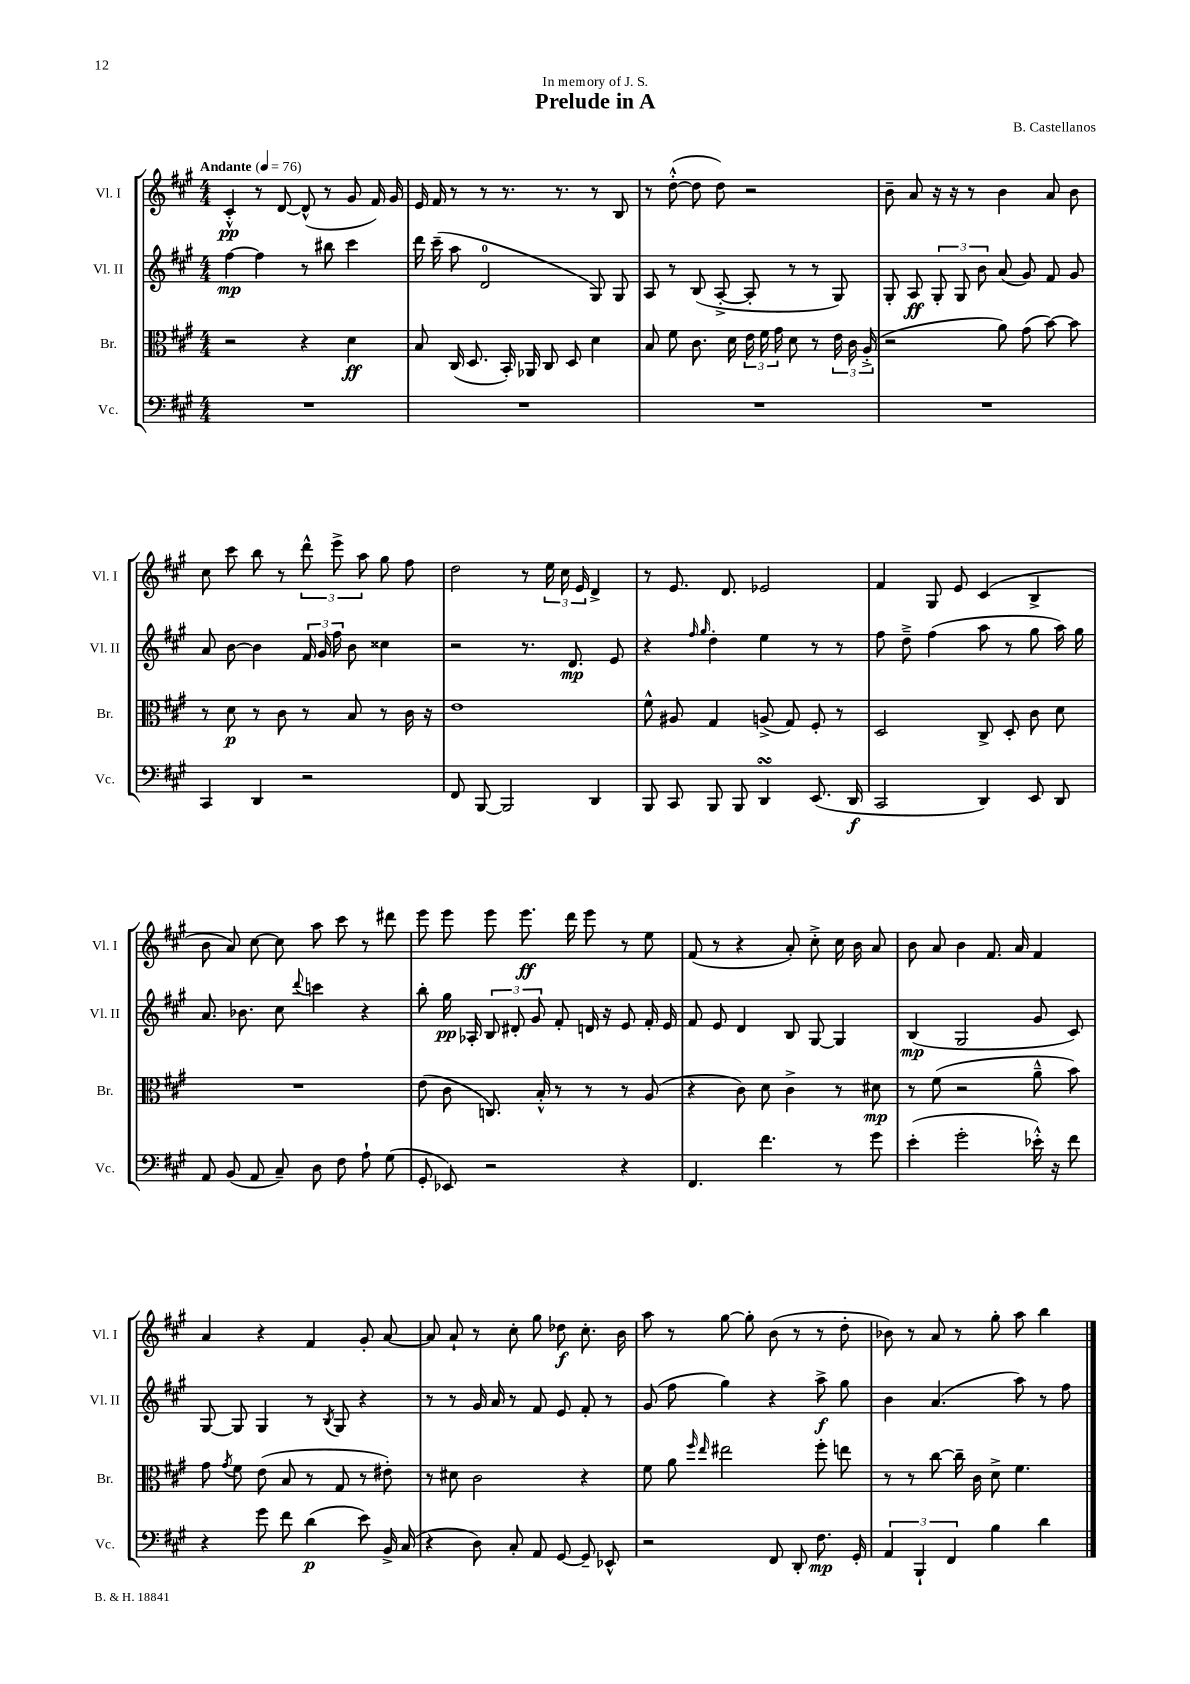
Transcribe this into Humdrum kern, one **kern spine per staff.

**kern	**kern	**kern	**kern
*staff4	*staff3	*staff2	*staff1
*clefF4	*clefC3	*clefG2	*clefG2
*k[f#c#g#]	*k[f#c#g#]	*k[f#c#g#]	*k[f#c#g#]
*M4/4	*M4/4	*M4/4	*M4/4
*MM76	*MM76	*MM76	*MM76
1r	2r	[4ff#	4c#'^^
.	.	4ff#]	8r
.	.	.	[8d
.	4r	8r	(8d^^]
.	.	8bb#	8r
.	4d	4ccc#	8g#
.	.	.	16f#)
.	.	.	16g#
=	=	=	=
1r	8B	16ddd	16e
.	.	(16ccc#~	16f#
.	(16C#	8aa	8r
.	8.D	.	.
.	.	2d	8r
.	16BB')	.	8.r
.	16AA-	.	.
.	8C#	.	.
.	.	.	8.r
.	8D	.	.
.	4d	8G#)	8r
.	.	8G#	8B
=	=	=	=
1r	8B	8A	8r
.	8f#	8r	([8dd'^^
.	8.c#	(8B	8dd]
.	.	[8A'^	8dd)
.	16d	.	.
.	24e	8A']	2r
.	24f#	.	.
.	24g#	.	.
.	8d	8r	.
.	8r	8r	.
.	24e	8G#)	.
.	24c#	.	.
.	(24A'^	.	.
=	=	=	=
1r	2r	8G#'	8b~
.	.	8A	8a
.	.	12G#'	16r
.	.	.	16r
.	.	12G#	.
.	.	.	8r
.	.	12b	.
.	8a)	(8a	4b
.	(8g#	8g#)	.
.	[8b)	8f#	8a
.	8b]	8g#	8b
=	=	=	=
4CC#	8r	8a	8cc#
.	8d	[8b	8ccc#
4DD	8r	4b]	8bb
.	8c#	.	8r
2r	8r	24f#	12ddd^^
.	.	24g#	.
.	.	24ff#	12eee^
.	8B	8b	.
.	.	.	12aa
.	8r	4cc##	8gg#
.	16c#	.	8ff#
.	16r	.	.
=	=	=	=
8FF#	1e	2r	2dd
[8BBB	.	.	.
2BBB]	.	.	.
.	.	8.r	8r
.	.	.	24ee
.	.	.	24cc#
.	.	8.d	.
.	.	.	24e
4DD	.	.	4d^
.	.	8e	.
=	=	=	=
8BBB	8f#^^	4r	8r
8CC#	8A#	.	8.e
.	.	16qqff#	.
.	.	16qqgg#	.
8BBB	4G#	4dd'	.
.	.	.	8.d
8BBB	.	.	.
4DD	(8A^	4ee	2e-
.	8G#)	.	.
(8.EE	8F#'	8r	.
.	8r	8r	.
16DD	.	.	.
=	=	=	=
2CC#	2D	8ff#	4f#
.	.	8dd~^	.
.	.	(4ff#	8G#
.	.	.	8e
4DD)	8C#^	8aa	(4c#
.	8D'	8r	.
8EE	8c#	8gg#	4B^
8DD	8d	16aa)	.
.	.	16gg#	.
=	=	=	=
8AA	1r	8.a	8b
(8BB	.	.	8a)
.	.	8.b-	.
8AA	.	.	[8cc#
8C#~)	.	8cc#	8cc#]
.	.	8qqddd	.
8D	.	4ccc	8aa
8F#	.	.	8ccc#
8A`	.	4r	8r
(8G#	.	.	8ddd#
=	=	=	=
8GG#'	(8e	8bb'	8eee
8EE-)	8c#	16gg#	8eee
.	.	16A-'	.
2r	8.C)	12B	8eee
.	.	12d#'	.
.	.	.	8.eee
.	.	12g#	.
.	16B'^^	.	.
.	8r	8f#'	.
.	.	.	16ddd
.	8r	16d	8eee
.	.	16r	.
4r	8r	8e	8r
.	(8A	16f#'	8ee
.	.	16e	.
=	=	=	=
4.FF#	4r	8f#	(8f#
.	.	8e	8r
.	8c#)	4d	4r
4.f#	8d	.	.
.	4c#^	8B	8a')
.	.	[8G#	8cc#'^
8r	8r	4G#]	16cc#
.	.	.	16b
8g#	8d#	.	8a
=	=	=	=
(4e'	8r	(4B	8b
.	(8f#	.	8a
2g#'	2r	2G#	4b
.	.	.	8.f#
.	.	.	16a
16e-'^^)	8a~^^	8g#	4f#
16r	.	.	.
8f#	8b)	8c#)	.
=	=	=	=
4r	8g#	[8G#	4a
.	8qg#	.	.
.	8f#	8G#]	.
8g#	(8e	4G#	4r
8f#	8B	.	.
(4d	8r	8r	4f#
.	.	8qB	.
.	8G#	8G#	.
8e)	8r	4r	8g#'
16BB^	8e#')	.	[8a
(16C#	.	.	.
=	=	=	=
4r	8r	8r	8a]
.	8d#	8r	8a`
8D)	2c#	16g#	8r
.	.	16a	.
8C#'	.	8r	8cc#'
8AA	.	8f#	8gg#
[8GG#	.	8e	8dd-
8GG#~]	4r	8f#'	8.cc#'
8EE-^^	.	8r	.
.	.	.	16b
=	=	=	=
2r	8f#	(8g#	8aa
.	8a	8ff#	8r
.	16qqff#	.	.
.	16qqee	.	.
.	2ee#	4gg#)	[8gg#
.	.	.	8gg#']
8FF#	.	4r	(8b
8DD'	.	.	8r
8.F#	8ff#'	8aa^	8r
.	8ee	8gg#	8dd'
16GG#'	.	.	.
=	=	=	=
6AA	8r	4b	8b-)
.	8r	.	8r
6BBB`	.	.	.
.	[8cc#	(4.a	8a
6FF#	.	.	.
.	16cc#~]	.	8r
.	16c#	.	.
4B	8d^	.	8gg#'
.	4.f#	8aa)	8aa
4d	.	8r	4bb
.	.	8ff#	.
==	==	==	==
*-	*-	*-	*-
